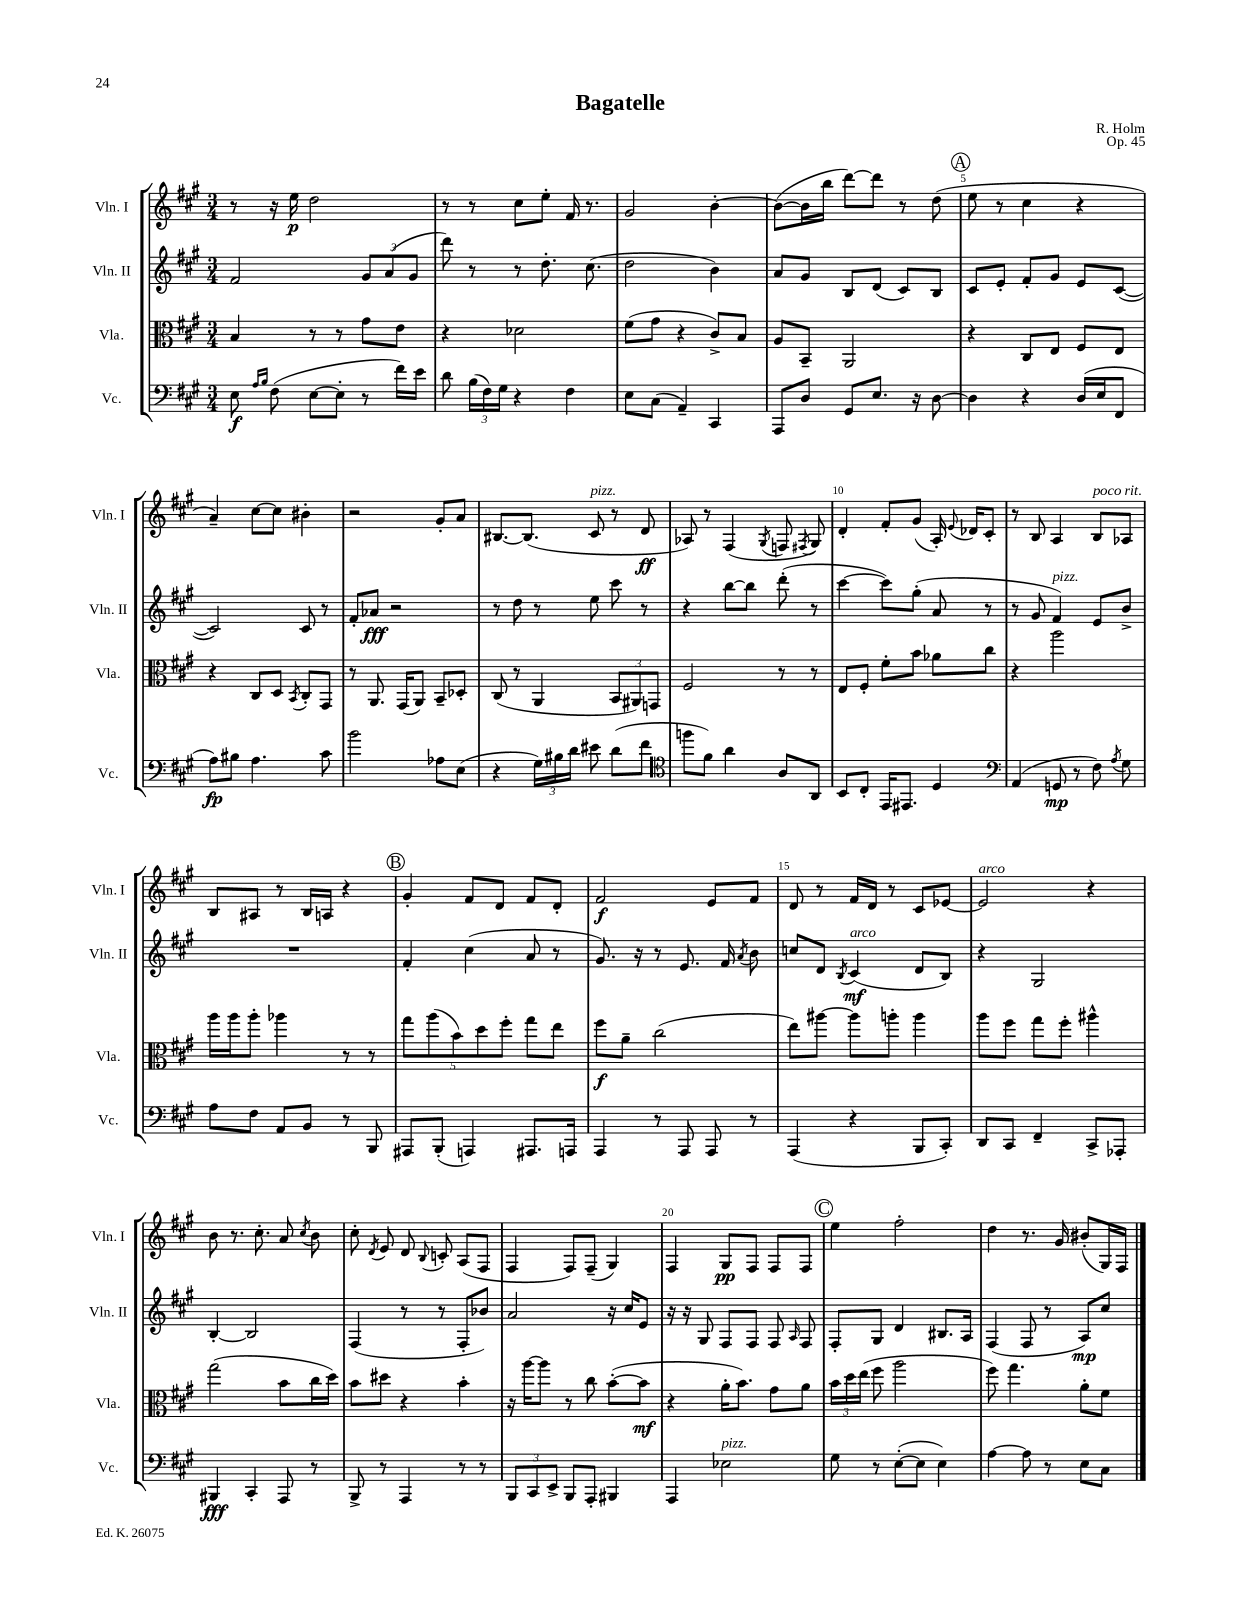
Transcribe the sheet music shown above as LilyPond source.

\header { title = "Bagatelle" composer = "R. Holm" opus = "Op. 45" }
<<
\new StaffGroup <<
\new Staff = "s0" \with { instrumentName = "Vln. I" shortInstrumentName = "Vln. I" } {
    \clef treble \key a \major \numericTimeSignature \time 3/4
    \autoBeamOff r8 r16 e''16\p d''2 |
    r8 r8 cis''8[ e''8]-. fis'16 r8. |
    gis'2 b'4~-. |
    b'8[~( b'16 b''16] d'''8[~) d'''8] r8 d''8( |
    \mark \markup { \circle "A" } e''8 r8 cis''4 r4 |
    a'4--) cis''8[~ cis''8] bis'4-. |
    r2 gis'8[-. a'8] |
    bis8.[~ bis8.]( cis'8^\markup { \italic "pizz." } r8 d'8\ff |
    aes8) r8 fis4( \acciaccatura { gis8 } f8 \acciaccatura { fis8 } gis8) |
    d'4-. fis'8[-. gis'8]( a16-.) \appoggiatura { e'8 } des'16[ cis'8]-. |
    r8 b8 a4 b8[^\markup { \italic "poco rit." } aes8] |
    b8[ ais8] r8 b16[ a16] r4 |
    \mark \markup { \circle "B" } gis'4-. fis'8[ d'8] fis'8[ d'8]-. |
    fis'2\f e'8[ fis'8] |
    d'8 r8 fis'16[ d'16] r8 cis'8[ ees'8]~ |
    ees'2^\markup { \italic "arco" } r4 |
    b'8 r8. cis''8.-. a'8 \acciaccatura { cis''8 } b'8 |
    cis''8-. \acciaccatura { d'8 } e'8 d'8 \appoggiatura { b8 } c'8-. a8[( fis8] |
    fis4 fis8[) fis8]--( gis4) |
    fis4 gis8[\pp fis8] fis8[ fis8] |
    \mark \markup { \circle "C" } e''4 fis''2-. |
    d''4 r8. gis'16 bis'8[-.( gis16) fis16] \bar "|." |
}
\new Staff = "s1" \with { instrumentName = "Vln. II" shortInstrumentName = "Vln. II" } {
    \clef treble \key a \major \numericTimeSignature \time 3/4
    \autoBeamOff fis'2 \tuplet 3/2 { gis'8[ a'8( gis'8] } |
    d'''8) r8 r8 d''8.-. cis''8.( |
    d''2 b'4) |
    a'8[ gis'8] b8[ d'8]( cis'8[) b8] |
    \mark \markup { \circle "A" } cis'8[ e'8]-. fis'8[-. gis'8] e'8[ cis'8]~( |
    cis'2) cis'8 r8 |
    fis'8[-. aes'8]\fff r2 |
    r8 d''8 r8 e''8 cis'''8 r8 |
    r4 b''8[~ b''8] d'''8-.( r8 |
    cis'''4~ cis'''8[) gis''8]-.( a'8 r8 |
    r8 gis'8 fis'4^\markup { \italic "pizz." }) e'8[ b'8]-> |
    R2. |
    \mark \markup { \circle "B" } fis'4-. cis''4( a'8 r8 |
    gis'8.) r16 r8 e'8. fis'16 \acciaccatura { a'8 } b'8 |
    c''8[ d'8] \acciaccatura { b8 } cis'4\mf^\markup { \italic "arco" }( d'8[ b8]) |
    r4 gis2 |
    b4~-. b2 |
    fis4( r8 r8 fis8[-. bes'8]) |
    a'2 r16 cis''16[ e'8] |
    r16 r16 gis8 fis8[ fis8] fis8 \grace { a16 } fis8 |
    \mark \markup { \circle "C" } fis8[-. gis8] d'4 bis8.[ a16] |
    fis4( fis8 r8 a8[\mp) cis''8] \bar "|." |
}
\new Staff = "s2" \with { instrumentName = "Vla." shortInstrumentName = "Vla." } {
    \clef alto \key a \major \numericTimeSignature \time 3/4
    \autoBeamOff b4 r8 r8 gis'8[ e'8] |
    r4 des'2 |
    fis'8[( gis'8] r4 cis'8[->) b8] |
    a8[ b,8]-- a,2 |
    \mark \markup { \circle "A" } r4 cis8[ e8] fis8[ e8] |
    r4 cis8[ d8] \acciaccatura { b,8 } cis8[-. gis,8] |
    r8 a,8. gis,16[( a,8]) b,8[-- des8]-. |
    cis8( r8 a,4 \tuplet 3/2 { b,8[ ais,8) g,8] } |
    fis2 r8 r8 |
    e8[ fis8]-. fis'8[-. b'8] aes'8[ cis''8] |
    r4 a''2 |
    a''16[ a''16 a''8]-. aes''4 r8 r8 |
    \mark \markup { \circle "B" } \tuplet 5/4 { gis''8[ a''8( b'8) d''8 fis''8]-. } gis''8[ e''8] |
    fis''8[\f a'8]-- cis''2( |
    e''8[) ais''8]~ ais''8[ a''8]-. a''4 |
    a''8[ fis''8] gis''8[ fis''8]-. ais''4-^ |
    gis''2( b'8[ cis''16 d''16]) |
    b'8[ dis''8] r4 b'4-. |
    r16 a''16[~ a''8] r8 cis''8 b'8[~-.( b'8]\mf |
    r4 a'16[-. b'8.]) gis'8[ a'8] |
    \mark \markup { \circle "C" } \tuplet 3/2 { b'16[ d''16 e''16]( } fis''8 a''2 |
    fis''8) gis''4. a'8[-. fis'8] \bar "|." |
}
\new Staff = "s3" \with { instrumentName = "Vc." shortInstrumentName = "Vc." } {
    \clef bass \key a \major \numericTimeSignature \time 3/4
    \autoBeamOff e8\f \grace { a16[ b16] } fis8( e8[~ e8]-. r8 fis'16[) e'16] |
    d'8 \tuplet 3/2 { b16[( fis16) gis16] } r4 fis4 |
    e8[ cis8]( a,4--) cis,4 |
    a,,8[ d8] gis,8[ e8.] r16 d8~ |
    \mark \markup { \circle "A" } d4 r4 d16[( e16 fis,8] |
    a8[\fp) bis8] a4. cis'8 |
    b'2 aes8[ e8]( |
    r4 \tuplet 3/2 { gis16[) bis16 d'16] } eis'8 d'8[( fis'8] |
    \clef tenor f''8[ fis'8]) a'4 a8[ a,8] |
    b,8[ cis8]-. e,16[ eis,8.] d4 |
    \clef bass a,4( g,8\mp r8 fis8) \acciaccatura { a8 } gis8 |
    a8[ fis8] a,8[ b,8] r8 b,,8 |
    \mark \markup { \circle "B" } ais,,8[ b,,8]-.( a,,4) ais,,8.[ a,,16] |
    a,,4 r8 a,,8 a,,8 r8 |
    a,,4( r4 b,,8[ cis,8]-.) |
    d,8[ cis,8] fis,4-- cis,8[-> aes,,8]-. |
    bis,,4\fff cis,4-. a,,8 r8 |
    b,,8-> r8 a,,4 r8 r8 |
    \tuplet 3/2 { b,,8[ cis,8 e,8]-> } b,,8[ a,,8]-. bis,,4 |
    a,,4 ees2^\markup { \italic "pizz." } |
    \mark \markup { \circle "C" } gis8 r8 e8[~-.( e8] e4) |
    a4~ a8 r8 e8[ cis8] \bar "|." |
}
>>
>>
\layout { \context { \Score \override BarNumber.break-visibility = ##(#f #t #t) barNumberVisibility = #(every-nth-bar-number-visible 5) } }
